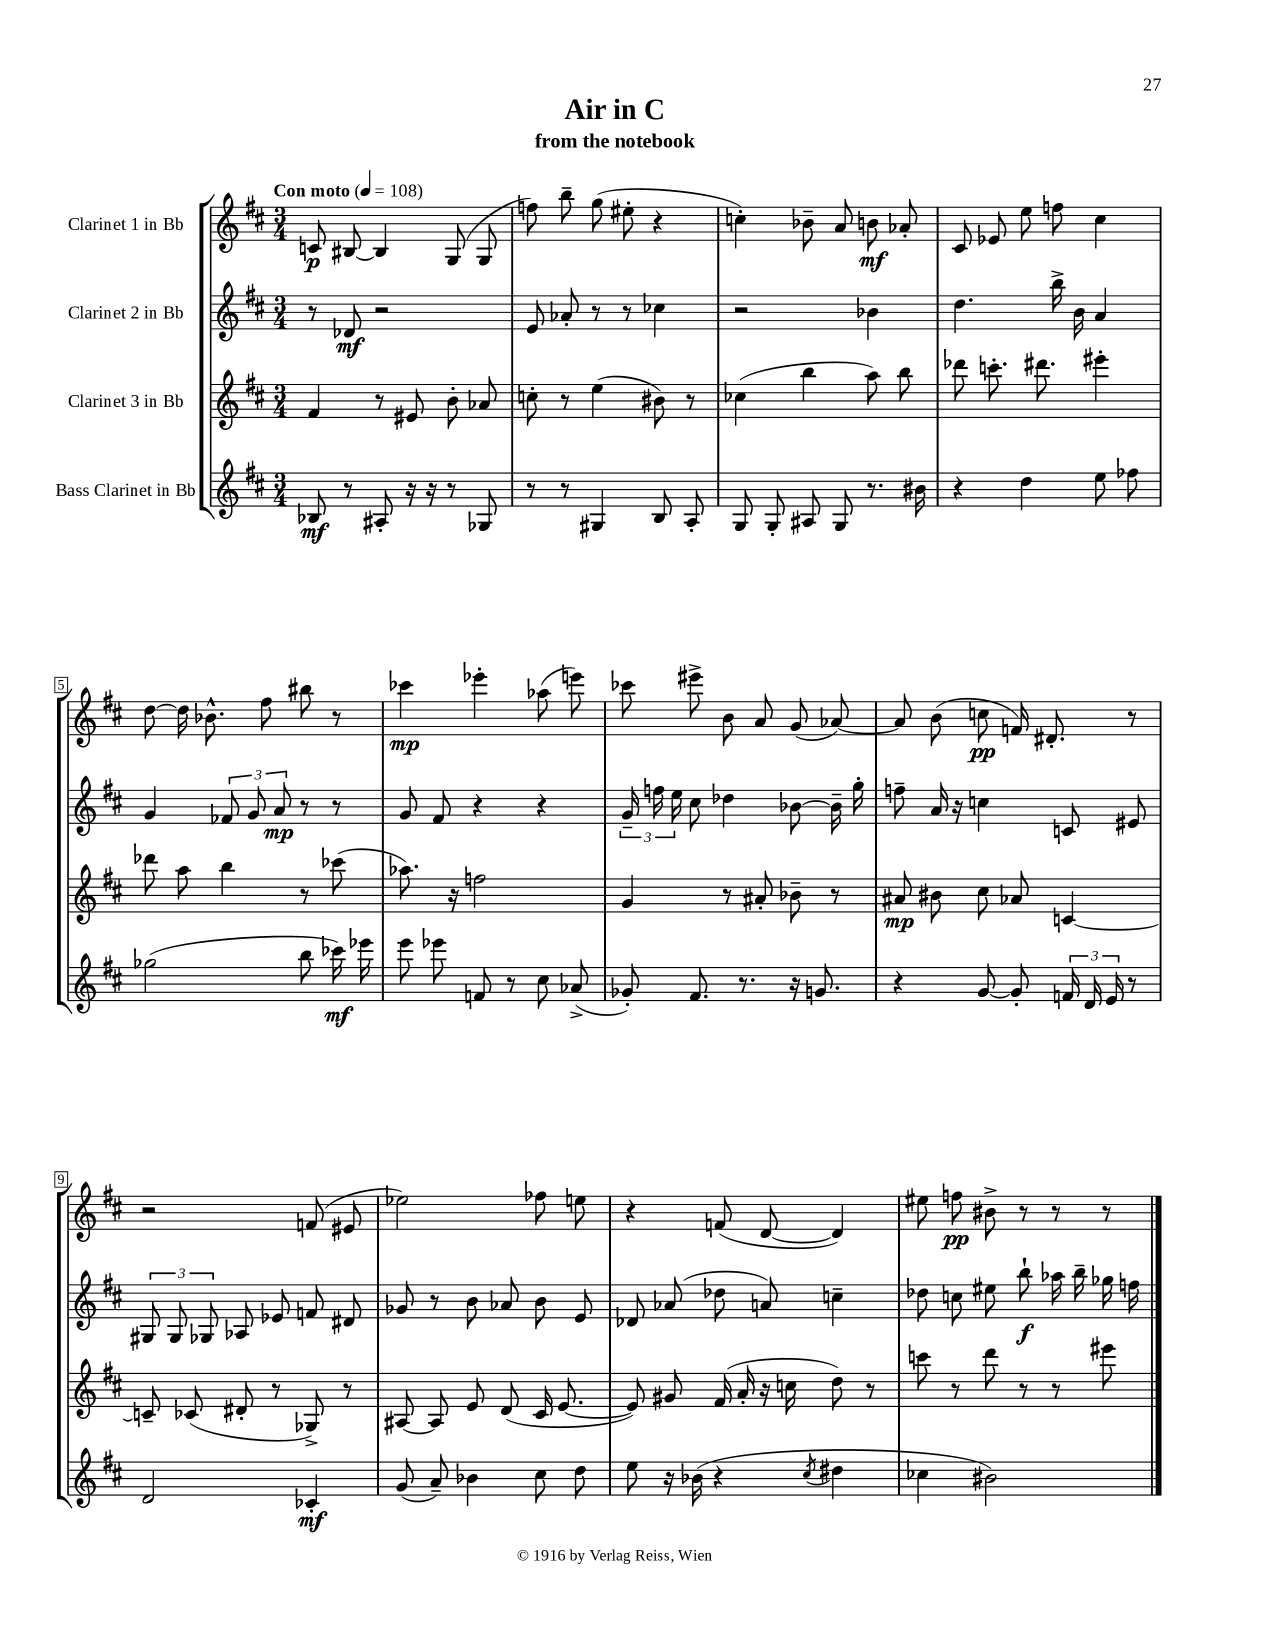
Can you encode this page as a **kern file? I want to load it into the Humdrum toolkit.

**kern	**kern	**kern	**kern
*staff4	*staff3	*staff2	*staff1
*clefG2	*clefG2	*clefG2	*clefG2
*k[f#c#]	*k[f#c#]	*k[f#c#]	*k[f#c#]
*M3/4	*M3/4	*M3/4	*M3/4
*MM108	*MM108	*MM108	*MM108
8B-	4f#	8r	8c
8r	.	8d-	[8B#
8A#'	8r	2r	4B#]
16r	8e#	.	.
16r	.	.	.
8r	8b'	.	(8G
8G-	8a-	.	8G
=	=	=	=
8r	8cc'	8e	8ff)
8r	8r	8a-'	8bb~
4G#	(4ee	8r	(8gg
.	.	8r	8ee#'
8B	8b#)	4cc-	4r
8A'	8r	.	.
=	=	=	=
8G	(4cc-	2r	4cc')
8G'	.	.	.
8A#	4bb	.	8b-~
8G	.	.	8a
8.r	8aa)	4b-	8b
.	8bb	.	8a-'
16b#	.	.	.
=	=	=	=
4r	8ddd-	4.dd	8c#
.	8.ccc'	.	8e-
4dd	.	.	8ee
.	8.ddd#	.	.
.	.	16bb^	8ff
.	.	16b	.
8ee	4eee#'	4a	4cc#
8ff-	.	.	.
=	=	=	=
(2gg-	8ddd-	4g	[8dd
.	8aa	.	16dd]
.	.	.	8.b-^^
.	4bb	12f-	.
.	.	12g	.
.	.	.	8ff#
.	.	12a	.
8bb	8r	8r	8bb#
16ccc-)	(8ccc-	8r	8r
16eee-	.	.	.
=	=	=	=
8eee	8.aa-)	8g	4ccc-
8eee-	.	8f#	.
.	16r	.	.
8f	2ff	4r	4eee-'
8r	.	.	.
8cc#	.	4r	(8aa-
(8a-^	.	.	8eee)
=	=	=	=
8g-')	4g	24g~	8ccc-
.	.	24ff	.
.	.	24ee	.
8.f#	.	8cc#	8eee#^
.	8r	4dd-	8b
8.r	.	.	.
.	8a#'	.	8a
16r	8b-~	[8b-	(8g
8.g	.	.	.
.	8r	16b-~]	[8a-)
.	.	16gg'	.
=	=	=	=
4r	8a#	8ff~	8a-]
.	8b#	16a	(8b
.	.	16r	.
[8g	8cc#	4cc	8cc
8g']	8a-	.	16f)
.	.	.	8.d#'
24f	[4c	8c	.
24d	.	.	.
24e	.	.	.
8r	.	8e#	8r
=	=	=	=
2d	8c~]	12G#	2r
.	.	12G#	.
.	(8c-	.	.
.	.	12G-	.
.	8d#'	8A-	.
.	8r	8e-	.
4c-'	8G-^)	8f	(8f
.	8r	8d#	8e#
=	=	=	=
(8g	[8A#	8g-	2ee-)
8a~)	8A#]	8r	.
4b-	8e	8b	.
.	(8d	8a-	.
8cc#	16c#	8b	8ff-
.	[8.e	.	.
8dd	.	8e	8ee
=	=	=	=
8ee	8e])	8d-	4r
16r	8g#	(8a-	.
(16b-	.	.	.
4r	(16f#	8dd-	(8f
.	16a'	.	.
.	16r	8a)	[8d
.	16cc	.	.
8qcc#	.	.	.
4dd#	8dd)	4cc~	4d])
.	8r	.	.
=	=	=	=
4cc-	8ccc	8dd-	8ee#
.	8r	8cc	8ff
2b#)	8ddd	8ee#	8b#^
.	8r	8bb`	8r
.	8r	16aa-	8r
.	.	16bb~	.
.	8eee#	16gg-	8r
.	.	16ff	.
==	==	==	==
*-	*-	*-	*-
